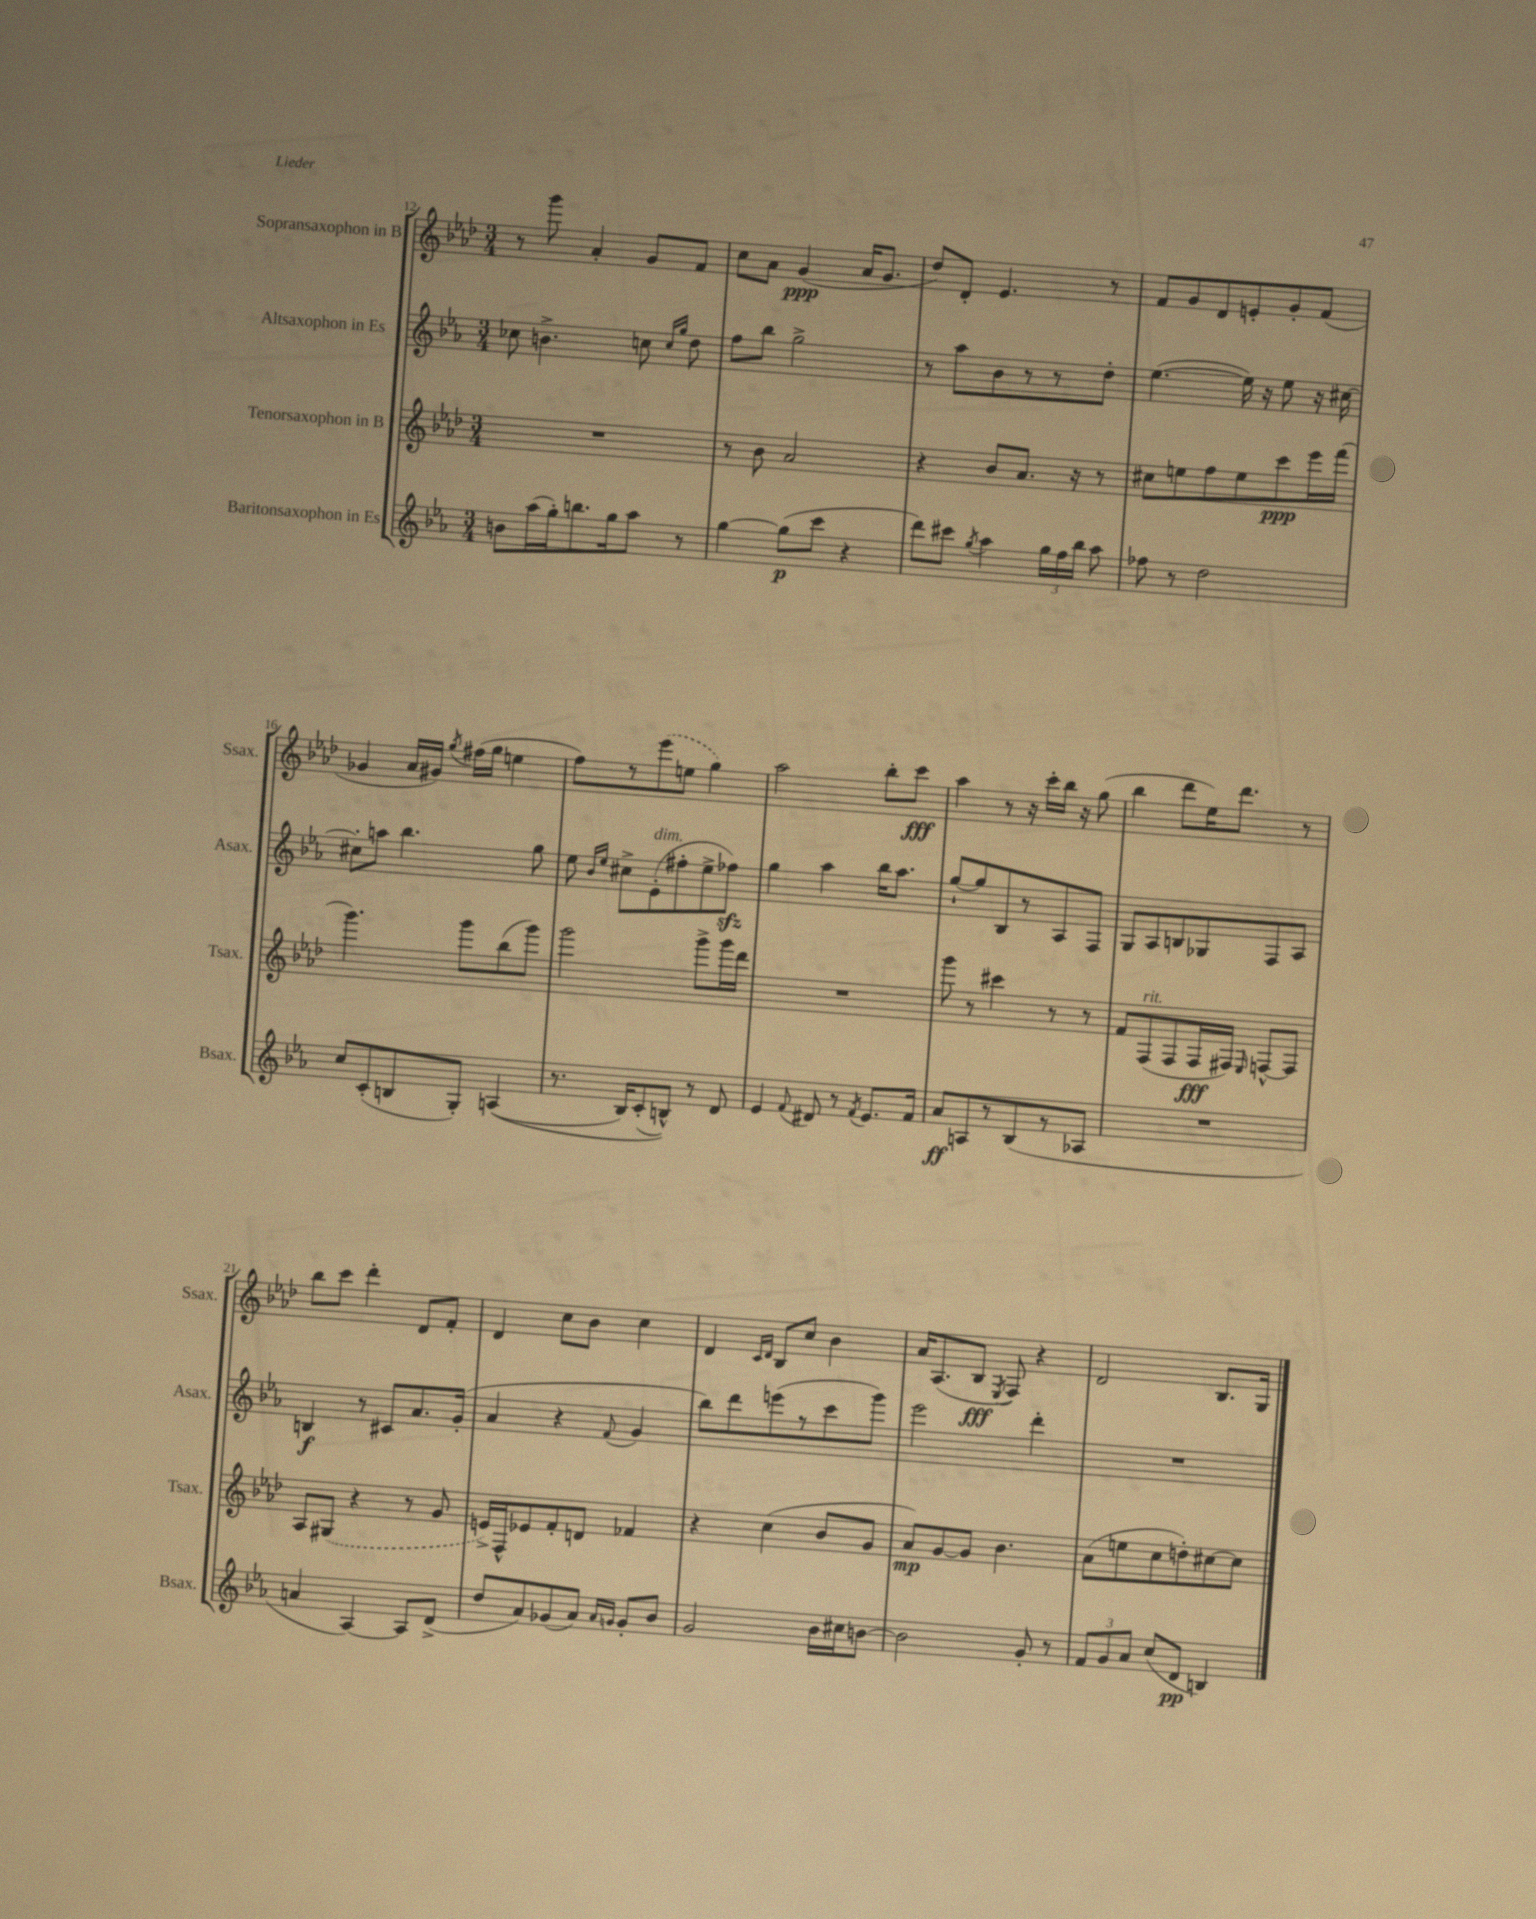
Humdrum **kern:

**kern	**kern	**kern	**kern
*staff4	*staff3	*staff2	*staff1
*clefG2	*clefG2	*clefG2	*clefG2
*k[b-e-a-]	*k[b-e-a-d-]	*k[b-e-a-]	*k[b-e-a-d-]
*M3/4	*M3/4	*M3/4	*M3/4
8b	2.r	8cc-	8r
(16aa-	.	4.b^	8ggg
16gg')	.	.	.
8.bb	.	.	4a-'
16gg	.	.	.
8aa-	.	8cc	8g
.	.	16qqcc	.
.	.	16qqgg	.
8r	.	8dd	8f
=	=	=	=
[4gg	8r	8ff	8cc
.	8b-	8bb-	8a-
(8gg]	2a-	2gg^	(4g
8ccc	.	.	.
4r	.	.	16a-
.	.	.	8.g
=	=	=	=
8ddd)	4r	8r	8dd-)
8ccc#	.	8aa-	8d-'
8qgg	.	.	.
4aa-	8b-	8b-	4.e-
.	8.a-	8r	.
24gg	.	8r	.
24ff	.	.	.
.	16r	.	.
24bb-	.	.	.
8aa-	8r	8dd'	8r
=	=	=	=
8ff-	8cc#	([4.ee-	8f
8r	8ee	.	8g
2dd	8ff	.	8d-
.	8ee	16ee-])	8e'
.	.	16r	.
.	8ccc	8ee-	8g'
.	16eee-	16r	(8f
.	(16fff	[16cc#	.
=	=	=	=
8cc	4.ggg)	8cc#']	4g-
(8c'	.	8aa	.
8B	.	4.bb-	16a-
.	.	.	16g#)
.	.	.	8qgg
8G')	8ggg	.	(16ff#
.	.	.	16gg
&((4A	(8bb-	.	4ee
.	8ggg)	8gg	.
=	=	=	=
8.r	2ggg	8ee-	8ff)
.	.	16qqb-	.
.	.	16qqee-	.
.	.	8cc#^	8r
16B-)	.	.	.
(8c'	.	(8e-'	(8eee-
8B^^)&)	.	8ff#'	8ee
8r	8ggg^	8ee-^	4gg)
8d	16ggg	8ff-)	.
.	16ddd-	.	.
=	=	=	=
4e-	2.r	4gg	2aa-
8qqf	.	.	.
8d#	.	4aa-	.
8r	.	.	.
8qf	.	.	.
8.e-	.	16bb-	8bb-'
.	.	8.aa-	.
.	.	.	8ccc
16f	.	.	.
=	=	=	=
8a-	8ggg	[8gg`	4aa-
8A	8r	8gg]	.
8r	4ccc#	8B-	8r
(8B-	.	8r	16r
.	.	.	16ccc'
8r	8r	8A-	16bb-
.	.	.	16r
8A-	8r	8F	(8gg
=	=	=	=
2.r	8f	8G	4bb-
.	(8F	8A-	.
.	8F	8B	8ddd-
.	16F	8G-	16ee-)
.	16F#)	.	8.ddd-
.	16qqE-	.	.
.	[8F^^	8F	.
.	8F]	8A-	8r
=	=	=	=
4a	8A-	4B	8bb-
.	(8G#	.	8ccc
[4A-)	4r	8r	4ddd-'
.	.	8c#	.
8A-]	8r	8.a-	8d-
(8d^	8g	.	8f'
.	.	(16g'	.
=	=	=	=
8dd	16e^)	4a-	4d-
.	16F^^	.	.
8a-)	8e-	.	.
(8g-	8f'	4r	8cc
8a-)	8d	.	8b-
16qqa-	.	.	.
16qqg	.	8qqf	.
8g'	4f-	4g	4cc
8b-	.	.	.
=	=	=	=
2g	4r	8bb-)	4d-
.	.	8ddd	.
.	.	.	16qqc
.	.	.	16qqd-
.	(4cc	(8eee	8B-
.	.	8r	8cc
16b-	8b-	8ccc	4b-
16cc#	.	.	.
[8b	8g	8ggg)	.
=	=	=	=
2b]	8a-)	2eee-	16a-
.	.	.	(8.A-
.	[8g	.	.
.	8g]	.	8B-
.	.	.	8qE-
.	4.b-	.	8F)
8g'	.	4ddd'	4r
8r	.	.	.
=	=	=	=
12f	(8a-	2.r	2d-
12g	.	.	.
.	8ee	.	.
12a-	.	.	.
(8cc	8cc	.	.
8d	8dd')	.	.
4B)	[8cc#	.	8.B-
.	8cc#]	.	.
.	.	.	16G
==	==	==	==
*-	*-	*-	*-
